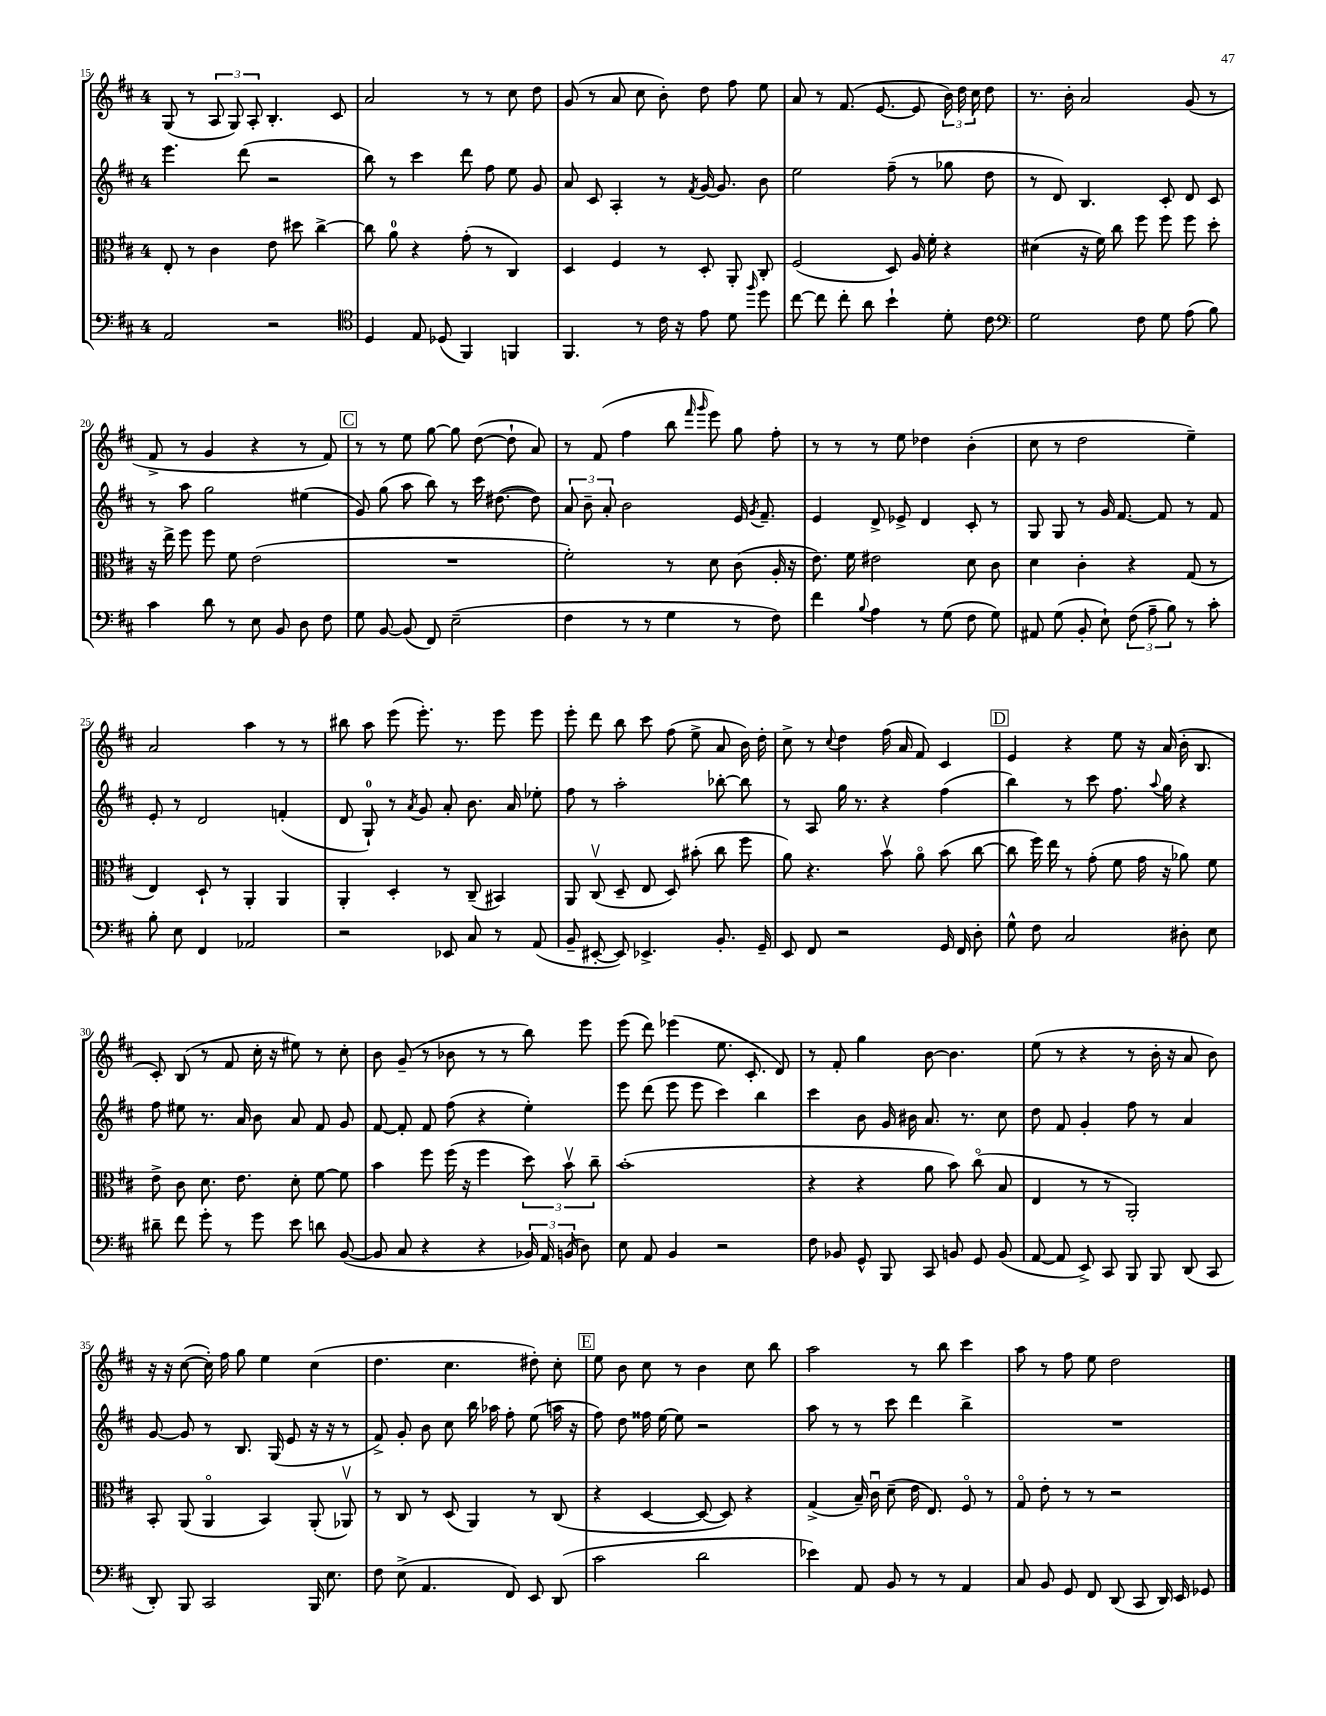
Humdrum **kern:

**kern	**kern	**kern	**kern
*part4	*part3	*part2	*part1
*staff4	*staff3	*staff2	*staff1
*clefF4	*clefC3	*clefG2	*clefG2
*k[f#c#]	*k[f#c#]	*k[f#c#]	*k[f#c#]
*M4/4	*M4/4	*M4/4	*M4/4
=15	=15	=15	=15
2AA/	8E'/	4.eee\	(8G/
.	8r	.	8r
.	4c#\	.	12A/
.	.	.	12G/)
.	.	(8ddd\	.
.	.	.	12A'/
2r	8e\	2r	4.B'/
.	8dd#X\	.	.
.	[4cc#^\	.	.
.	.	.	8c#/
=16	=16	=16	=16
*clefC4	*	*	*
4D/	8cc#\]	8bb\)	2a/
.	8a\	8r	.
8E/	4r	4ccc#\	.
(8D-X/	.	.	.
4FF#/)	(8g'\	8ddd\	8r
.	8r	8ff#\	8r
4FFn/	4C#/)	8ee\	8cc#\
.	.	8g/	8dd\
=17	=17	=17	=17
4.FF#/	4D/	8a/	(8g/
.	.	8c#/	8r
.	4F#/	4A'/	8a/
8r	.	.	8cc#\
16c#\	8r	8r	8b'\)
16r	.	.	.
.	.	8qf#/	.
8e\	8D'/	[16g/	8dd\
.	.	8.g/]	.
8d\	8AA'/	.	8ff#\
16qqff#/	.	.	.
8dd\	8C#'/	8b\	8ee\
=18	=18	=18	=18
[8cc#\	(2F#/	2ee\	8a/
8cc#\]	.	.	8r
8cc#'\	.	.	(8.f#/
8a\	.	.	.
.	.	.	[8.e/
4b`\	8D/)	(8ff#~\	.
.	16A/	8r	8e/]
.	16f#'\	.	.
8d'\	4r	8gg-X\	24b\)
.	.	.	24dd\
.	.	.	24cc#\
8c#\	.	8dd\	8dd\
=19	=19	=19	=19
*clefF4	*	*	*
2G\	(4d#X\	8r	8.r
.	.	8d/)	.
.	.	.	16b'\
.	16r	4.B/	2a/
.	16f#\)	.	.
.	8cc#\	.	.
8F#\	8ff#\	.	.
8G\	8ff#\	8c#'/	.
(8A\	8ff#\	8d/	(8g/
8B\)	8dd'\	8c#/	8r
!!LO:LB:g=z
=20	=20	=20	=20
4c#\	16r	8r	8f#^/
.	16ee^\	.	.
.	8ff#\	8aa\	8r
8d\	8ff#\	2gg\	4g/
8r	8f#\	.	.
8E\	(2e\	.	4r
8BB/	.	.	.
8D\	.	(4ee#X\	8r
8F#\	.	.	8f#/)
!!LO:REH:place=s1:t=C
=21	=21	=21	=21
8G\	1r	8g/)	8r
[8BB/	.	(8gg\	8r
(8BB/]	.	8aa\	8ee\
8FF#/)	.	8bb\)	[8gg\
(2E~\	.	8r	8gg\]
.	.	16ccc#\	([8dd\
.	.	([8.dd#X\	.
.	.	.	8dd`\]
.	.	8dd#\])	8a/)
=22	=22	=22	=22
4F#\	2f#'\)	12a/	8r
.	.	12b~\	.
.	.	.	(8f#/
.	.	12a'/	.
8r	.	2b\	4ff#\
8r	.	.	.
4G\	8r	.	8bb\
.	.	.	16qqfff#/
.	.	.	16qqggg/
.	8d\	.	8eee\)
8r	(8c#\	16e/	8gg\
.	.	8qg/	.
.	.	8.f#~/	.
8F#\)	16A'/	.	8ff#'\
.	16r	.	.
=23	=23	=23	=23
4f#\	8.e\)	4e/	8r
.	.	.	8r
.	16f#\	.	.
8qqB/	.	.	.
4A\	2e#X\	8d^/	8r
.	.	8e-X^/	8ee\
8r	.	4d/	4dd-X\
(8G\	.	.	.
8F#\	8d\	8c#'/	(4b'\
8G\)	8c#\	8r	.
=24	=24	=24	=24
8AA#X/	4d\	8G/	8cc#\
(8G\	.	8G/	8r
8BB'/	4c#'\	8r	2dd\
8E`\)	.	16g/	.
.	.	[8.f#/	.
(12F#\	4r	.	.
12A~\	.	.	.
.	.	8f#/]	.
12B\)	.	.	.
8r	(8G/	8r	4ee~\)
8c#'\	8r	8f#/	.
!!LO:LB:g=z
=25	=25	=25	=25
8B'\	4E/)	8e'/	2a/
8E\	.	8r	.
4FF#/	8D`/	2d/	.
.	8r	.	.
2AA-X/	4AA'/	.	4aa\
.	4AA/	(4fn'/	8r
.	.	.	8r
=26	=26	=26	=26
2r	4AA'/	8d/	8bb#X\
.	.	8G`/)	8aa\
.	4D'/	8r	(8eee\
.	.	8qa/	.
.	.	8g/	8.eee'\)
8EE-X/	8r	8a'/	.
.	.	.	8.r
8C#/	(8C#~/	8.b\	.
8r	4BB#X/)	.	8eee\
.	.	16a/	.
(8AA/	.	8ee-X'\	8eee\
=27	=27	=27	=27
8BB~/	8AA/	8ff#\	8eee'\
[8EE#X'/	(8C#v/	8r	8ddd\
8EE#/])	8D~/	2aa'\	8bb\
4.EE-X^/	8E/	.	8ccc#\
.	8D/)	.	(8ff#\
.	(8b#X'\	.	8ee^\
8.BB'/	8cc#\	[8bb-X'\	8a/
.	8ff#\	8bb-\]	16b\)
16GG~/	.	.	16dd'\
=28	=28	=28	=28
8EE/	8a\)	8r	8cc#^\
8FF#/	4.r	8A/	8r
.	.	.	8qqcc#/
2r	.	16gg\	4dd\
.	.	8.r	.
.	8bv\	4r	(16ff#\
.	.	.	16a/
.	8a\	.	8f#/)
16GG/	(8b\	(4ff#\	4c#/
16FF#/	.	.	.
8D'\	[8cc#\	.	.
!!LO:REH:place=s1:t=D
=29	=29	=29	=29
8G^^\	8cc#\]	4bb\)	4e/
8F#\	16ff#\)	.	.
.	16ee\	.	.
2C#/	8r	8r	4r
.	(8g'\	8ccc#\	.
.	8f#\	8.ff#\	8ee\
.	16g\	.	16r
.	.	8qqaa/	.
.	16r	16gg\	(16a/
8D#X'\	8a-X\)	4r	16b'\
.	.	.	8.B/
8E\	8f#\	.	.
!!LO:LB:g=z
=30	=30	=30	=30
8d#X~\	8e^\	8ff#\	8c#'/)
8f#\	8c#\	8ee#X\	(8B/
8g'\	8.d\	8.r	8r
8r	.	.	8f#/
.	8.e\	16a/	.
8g\	.	8b\	16cc#'\
.	.	.	16r
8e\	8d'\	8a/	8ee#X\)
8dn\	[8f#\	8f#/	8r
([8BB/	8f#\]	8g/	8cc#'\
=31	=31	=31	=31
8BB/]	4b\	[8f#/	8b\
8C#/	.	8f#'/]	(8g~/
4r	8ff#\	8f#/	8r
.	(16ff#\	(8ff#\	8b-X\
.	16r	.	.
4r	4ff#\	4r	8r
.	.	.	8r
24BB-X/)	12dd\)	4ee'\)	8bb\)
24AA/	.	.	.
(24BBn/	12bv\	.	.
8D\)	.	.	8eee\
.	12cc#~\	.	.
=32	=32	=32	=32
8E\	(1b'	8eee\	(8eee\
8AA/	.	(8ddd\	8ddd\)
4BB/	.	8eee\	(4eee-X\
.	.	8eee\	.
2r	.	4ccc#\)	8.ee\
.	.	.	8.c#'/
.	.	4bb\	.
.	.	.	8d/)
=33	=33	=33	=33
8F#\	4r	4ccc#\	8r
8BB-X/	.	.	8f#'/
8GG^^/	4r	8b\	4gg\
8BBB/	.	16g/	.
.	.	16b#X\	.
8CC#/	8a\	8.a/	[8b\
8BBn/	8b\)	.	4.b\]
.	.	8.r	.
8GG/	(8cc#\	.	.
(8BB/	8B/	8cc#\	.
=34	=34	=34	=34
[8AA/	4E/	8dd\	(8ee\
8AA/]	.	8f#/	8r
8EE^/)	8r	4g'/	4r
8CC#/	8r	.	.
8BBB/	2AA'/)	8ff#\	8r
8BBB/	.	8r	16b'\
.	.	.	16r
(8DD/	.	4a/	8a/
8CC#/	.	.	8b\)
!!LO:LB:g=z
=35	=35	=35	=35
8DD'/)	8BB'/	[8g/	16r
.	.	.	16r
8BBB/	(8AA/	8g/]	([8cc#\
2CC#/	4AA/	8r	16cc#'\])
.	.	.	16ff#\
.	.	8.B/	8gg\
.	4BB/)	.	4ee\
.	.	(16G/	.
.	.	8e/	.
16BBB/	(8AA'/	16r	(4cc#\
8.E\	.	16r	.
.	8AA-Xv/)	8r	.
=36	=36	=36	=36
8F#\	8r	8f#^/)	4.dd\
(8E^\	8C#/	8g'/	.
4.AA/	8r	8b\	.
.	(8D/	8cc#\	4.cc#\
.	4AA/)	16bb\	.
.	.	16aa-X\	.
8FF#/)	.	8ff#'\	.
8EE/	8r	(8ee\	8dd#X'\)
(8DD/	(8C#/	16aan\	8cc#'\
.	.	16r	.
!!LO:REH:place=s1:t=E
=37	=37	=37	=37
2c#\	4r	8ff#\)	8ee\
.	.	8dd\	8b\
.	[4D/	16ff##X\	8cc#\
.	.	[16ee\	.
.	.	8ee\]	8r
2d\	8D/_	2r	4b\
.	8D/])	.	.
.	4r	.	8cc#\
.	.	.	8bb\
=38	=38	=38	=38
4e-X\)	(4G^/	8aa\	2aa\
.	.	8r	.
8AA/	16B~/)	8r	.
.	16c#u\	.	.
8BB/	(8d~\	8ccc#\	.
8r	16e\	4ddd\	8r
.	8.E/)	.	.
8r	.	.	8bb\
4AA/	8F#/	4bb^\	4ccc#\
.	8r	.	.
=39	=39	=39	=39
8C#/	8G/	1r	8aa\
8BB/	8e'\	.	8r
8GG/	8r	.	8ff#\
8FF#/	8r	.	8ee\
(8DD/	2r	.	2dd\
8CC#/	.	.	.
16DD/)	.	.	.
16EE/	.	.	.
8GG-X/	.	.	.
==	==	==	==
*-	*-	*-	*-
